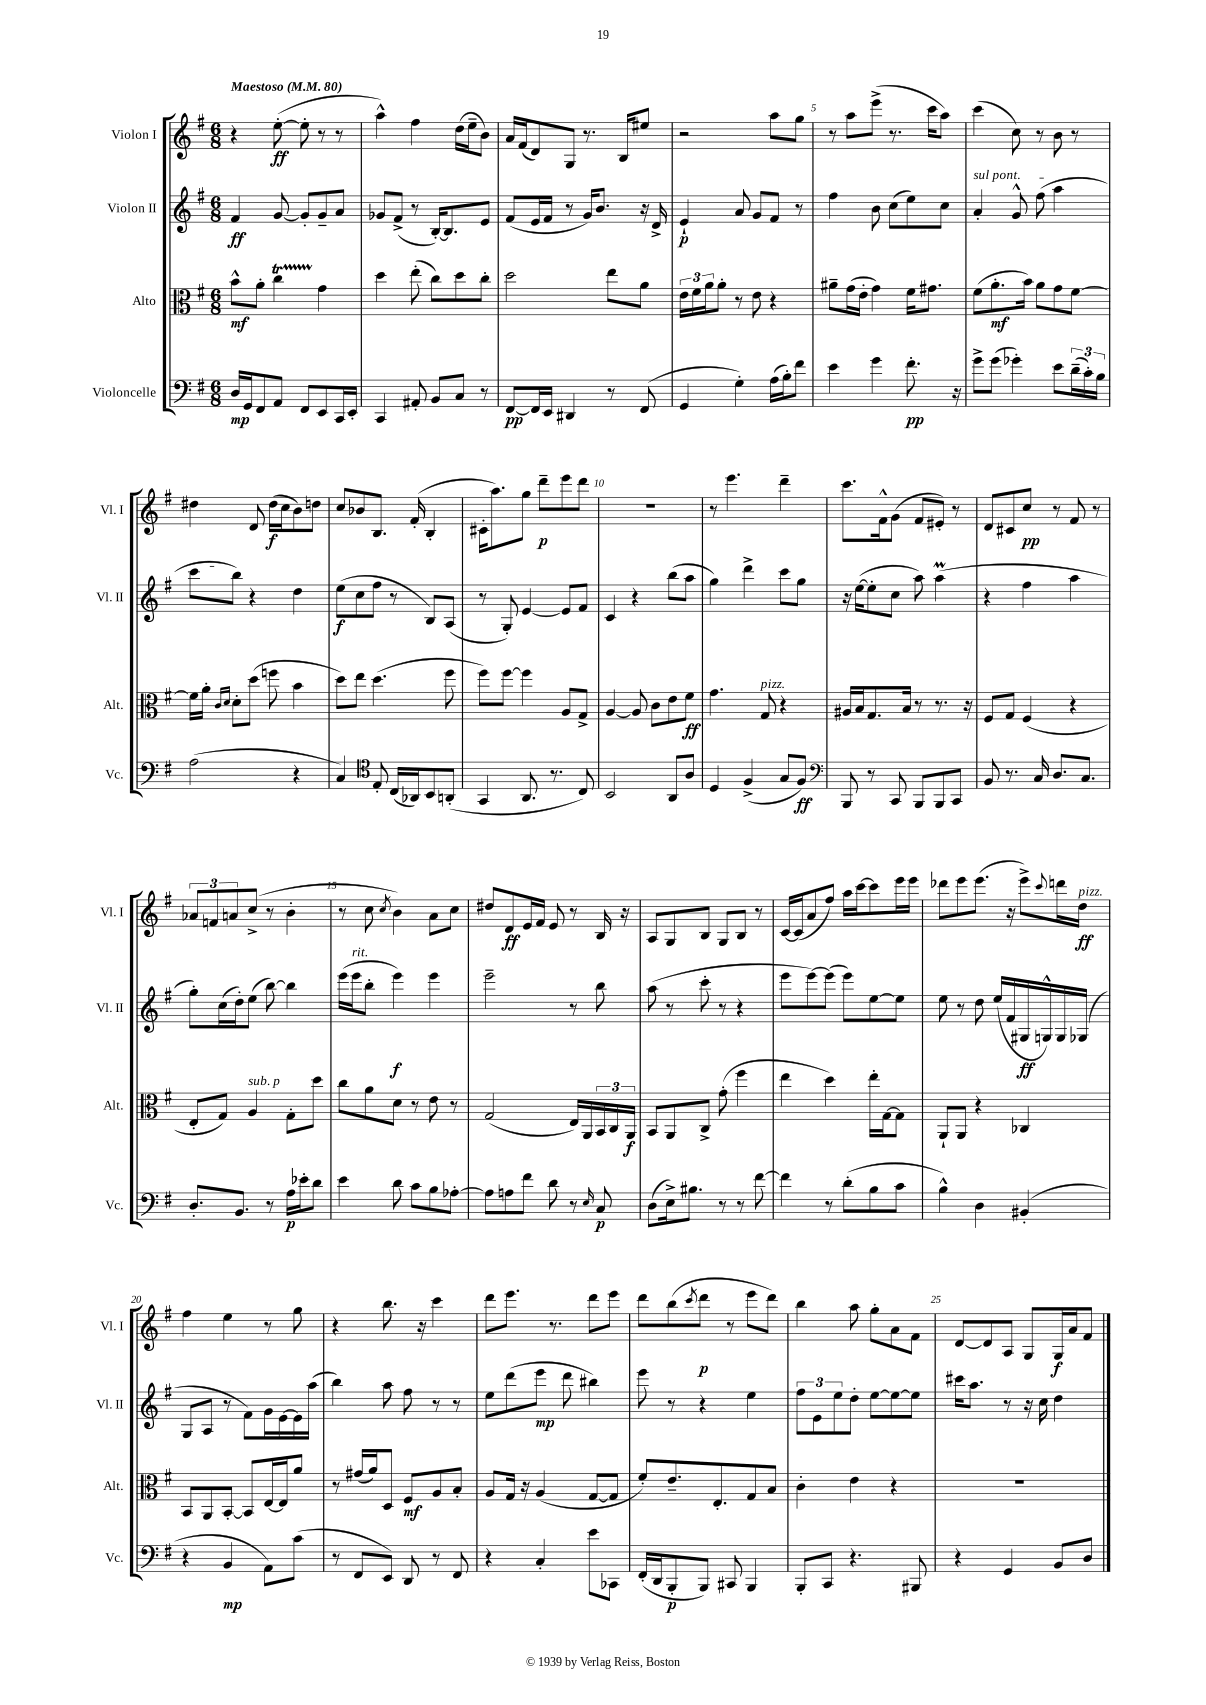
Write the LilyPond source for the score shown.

<<
\new StaffGroup <<
\new Staff = "s0" \with { instrumentName = "Violon I" shortInstrumentName = "Vl. I" } {
    \clef treble \key g \major \numericTimeSignature \time 6/8 \tempo "Maestoso" 4 = 80
    r4 e''8~-.\ff( e''8-. r8 r8 |
    a''4-^) fis''4 d''16( e''16-- b'8) |
    a'16 fis'16( d'8) g8 r8. b16 eis''8 |
    r2 a''8 g''8 |
    r8 a''8 e'''8->( r8. c'''16 a''8) |
    c'''4( c''8) r8 b'8 r8 |
    dis''4 d'8 dis''16\f( c''16 b'8) d''8 |
    c''8 bes'8 b8. fis'16-.( b4-. |
    cis'16-. a''8.) g''8 d'''8--\p e'''8 d'''8 |
    r2. |
    r8 e'''4. d'''4-- |
    c'''8. fis'16-^ g'8( fis'8 eis'8-.) r8 |
    d'8 cis'8 c''8\pp r8 fis'8 r8 |
    \tuplet 3/2 { aes'8 f'8 a'8 } c''8->( r8 b'4-. |
    r8 c''8 \acciaccatura { c''8 } b'4) a'8 c''8 |
    dis''8 d'8\ff e'16 fis'16 e'8 r8 b16 r16 |
    a8 g8 b8 g8 b8 r8 |
    c'16~ c'16( a'8 fis''8) a''16 c'''16~ c'''8 e'''16 e'''16 |
    des'''8 e'''8 e'''8.( r16 e'''8->) \appoggiatura { c'''8 } d'''16 d''16\ff^\markup { \italic "pizz." } |
    fis''4 e''4 r8 g''8 |
    r4 b''8. r16 c'''4 |
    d'''8 e'''8. r8. d'''8 e'''8 |
    d'''8 b''8( \acciaccatura { c'''8 } d'''8\p r8 e'''8 d'''8) |
    b''4 a''8 g''8-. a'8 fis'8 |
    d'8~ d'8 a8 g8 g16\f a'16 fis'8 \bar "|." |
}
\new Staff = "s1" \with { instrumentName = "Violon II" shortInstrumentName = "Vl. II" } {
    \clef treble \key g \major \numericTimeSignature \time 6/8
    fis'4\ff g'8~ g'8-. g'8-- a'8 |
    ges'8 fis'8->( r8 b16~-.) b8. e'8 |
    fis'8( e'16 fis'16 r8 g'16) b'8. r16 d'16-> |
    e'4-!\p a'8 g'8 fis'8 r8 |
    fis''4 b'8 c''8( e''8) c''8 |
    \once \override TextSpanner.bound-details.left.text = \markup { \italic "sul pont." } a'4-.\startTextSpan g'8-^ fis''8( a''4 |
    c'''8 b''8\stopTextSpan) r4 d''4 |
    e''8\f( c''8 fis''8 r8 b8) a8( |
    r8 g8-.) e'4~ e'8 fis'8 |
    c'4 r4 b''8( a''8 |
    g''4) d'''4-> c'''8 g''8 |
    r16 e''16~( e''8-. c''8 a''8) a''4\prall( |
    r4 fis''4 a''4 |
    g''8-.) c''16( d''16-.) e''8( b''8~) b''4 |
    e'''16( e'''16^\markup { \italic "rit." } b''8-. e'''4\f) e'''4 |
    e'''2-- r8 b''8 |
    a''8( r8 c'''8-. r8 r4 |
    e'''8 e'''8~) e'''8( e'''8) e''8~ e''8 |
    e''8 r8 d''8 e''16( fis'16 gis16\ff g16-^) g16 ges16( |
    g8 a8 r8 fis'8) g'16 e'16~ e'16 a''16( |
    b''4) a''8 fis''8 r8 r8 |
    e''8 d'''8( e'''8\mp d'''8 bis''4) |
    e'''8 r8 r4 e''4 |
    \tuplet 3/2 { fis''8 e'8 e''8 } d''8-. e''8~ e''8~ e''8 |
    cis'''16 a''8. r8 r16 c''16 d''4 \bar "|." |
}
\new Staff = "s2" \with { instrumentName = "Alto" shortInstrumentName = "Alt." } {
    \clef alto \key g \major \numericTimeSignature \time 6/8
    b'8-^\mf a'8-. c''4\startTrillSpan g'4\stopTrillSpan |
    d''4 e''8-.( c''8) d''8 c''8-. |
    d''2 e''8 a'8 |
    \tuplet 3/2 { e'16 fis'16 a'16 } a'8-. r8 e'8 r4 |
    ais'8-- g'16( e'16-. g'4) fis'16 gis'8. |
    fis'8( a'8.-.\mf b'16) a'8 g'8 fis'8~ |
    fis'16 a'16-. \grace { c'16 d'16 } d'8-. d''8( f''8 b'4 |
    d''8) e''8 d''4.( fis''8 |
    fis''8) fis''8~ fis''4 a8 g8-> |
    a4~ a8 c'8 e'8 fis'8\ff |
    g'4. g8^\markup { \italic "pizz." } r4 |
    ais16 b16 g8. b16 r8 r8. r16 |
    fis8 g8 fis4( r4 |
    e8-. g8) a4^\markup { \italic "sub. p" } g8-. d''8 |
    c''8 a'8 d'8 r8 e'8 r8 |
    g2( e16) a,16 \tuplet 3/2 { b,16 c16 a,16\f } |
    b,8 a,8 c8-> g'8-.( fis''4 |
    e''4 d''4) e''16-. g16~ g8 |
    a,8-! a,8 r4 ces4 |
    b,8 a,8 b,8~-. b,8 e16~ e16 a'8 |
    r8 gis'16( a'16) d8 fis8\mf a8 b8-. |
    a8 g16 r16 a4( g8~ g8 |
    fis'8-.) e'8.-- e8.-. g8 b8 |
    c'4-. e'4 r4 |
    R2. \bar "|." |
}
\new Staff = "s3" \with { instrumentName = "Violoncelle" shortInstrumentName = "Vc." } {
    \clef bass \key g \major \numericTimeSignature \time 6/8
    d16\mp g,16 fis,8 a,8 fis,8 e,8 c,16 e,16-. |
    c,4 ais,8-. b,8 c8 r8 |
    fis,8~\pp fis,16 e,16 dis,4 r8 fis,8( |
    g,4 g4-.) a16( b16-.) fis'8 |
    e'4 g'4 fis'8.-.\pp r16 |
    g'8-> g'8( ges'4-.) e'8 \tuplet 3/2 { d'16--( c'16-.) b16 } |
    a2( r4 |
    c4) \clef tenor e8-. c16( aes,16) b,8 a,8-.( |
    g,4 a,8. r8. c8) |
    b,2 a,8 a8 |
    d4 fis4->( g8 fis8\ff) |
    \clef bass b,,8 r8 c,8 b,,8 b,,8 c,8 |
    b,8 r8. c16 d8. c8. |
    d8.-. b,8. r8 a16\p ees'16-. d'8 |
    e'4 d'8 c'8 b8 aes8~-. |
    aes8 a8 fis'8 d'8 r8 \grace { e16 } c8\p |
    d8( e16->) bis8. r8 r8 fis'8~ |
    fis'4 r8 d'8-.( b8 c'8 |
    b4-^) d4 bis,4-.( |
    r4 b,4\mp a,8) c'8( |
    r8 fis,8 e,8) d,8 r8 fis,8 |
    r4 c4-. e'8 ces,8 |
    fis,16-.( d,16 b,,8-.\p b,,8) cis,8 b,,4 |
    b,,8-. c,8 r4. bis,,8 |
    r4 g,4 b,8 d8 \bar "|." |
}
>>
>>
\layout { \context { \Score \override BarNumber.break-visibility = ##(#f #t #t) barNumberVisibility = #(every-nth-bar-number-visible 5) } }
